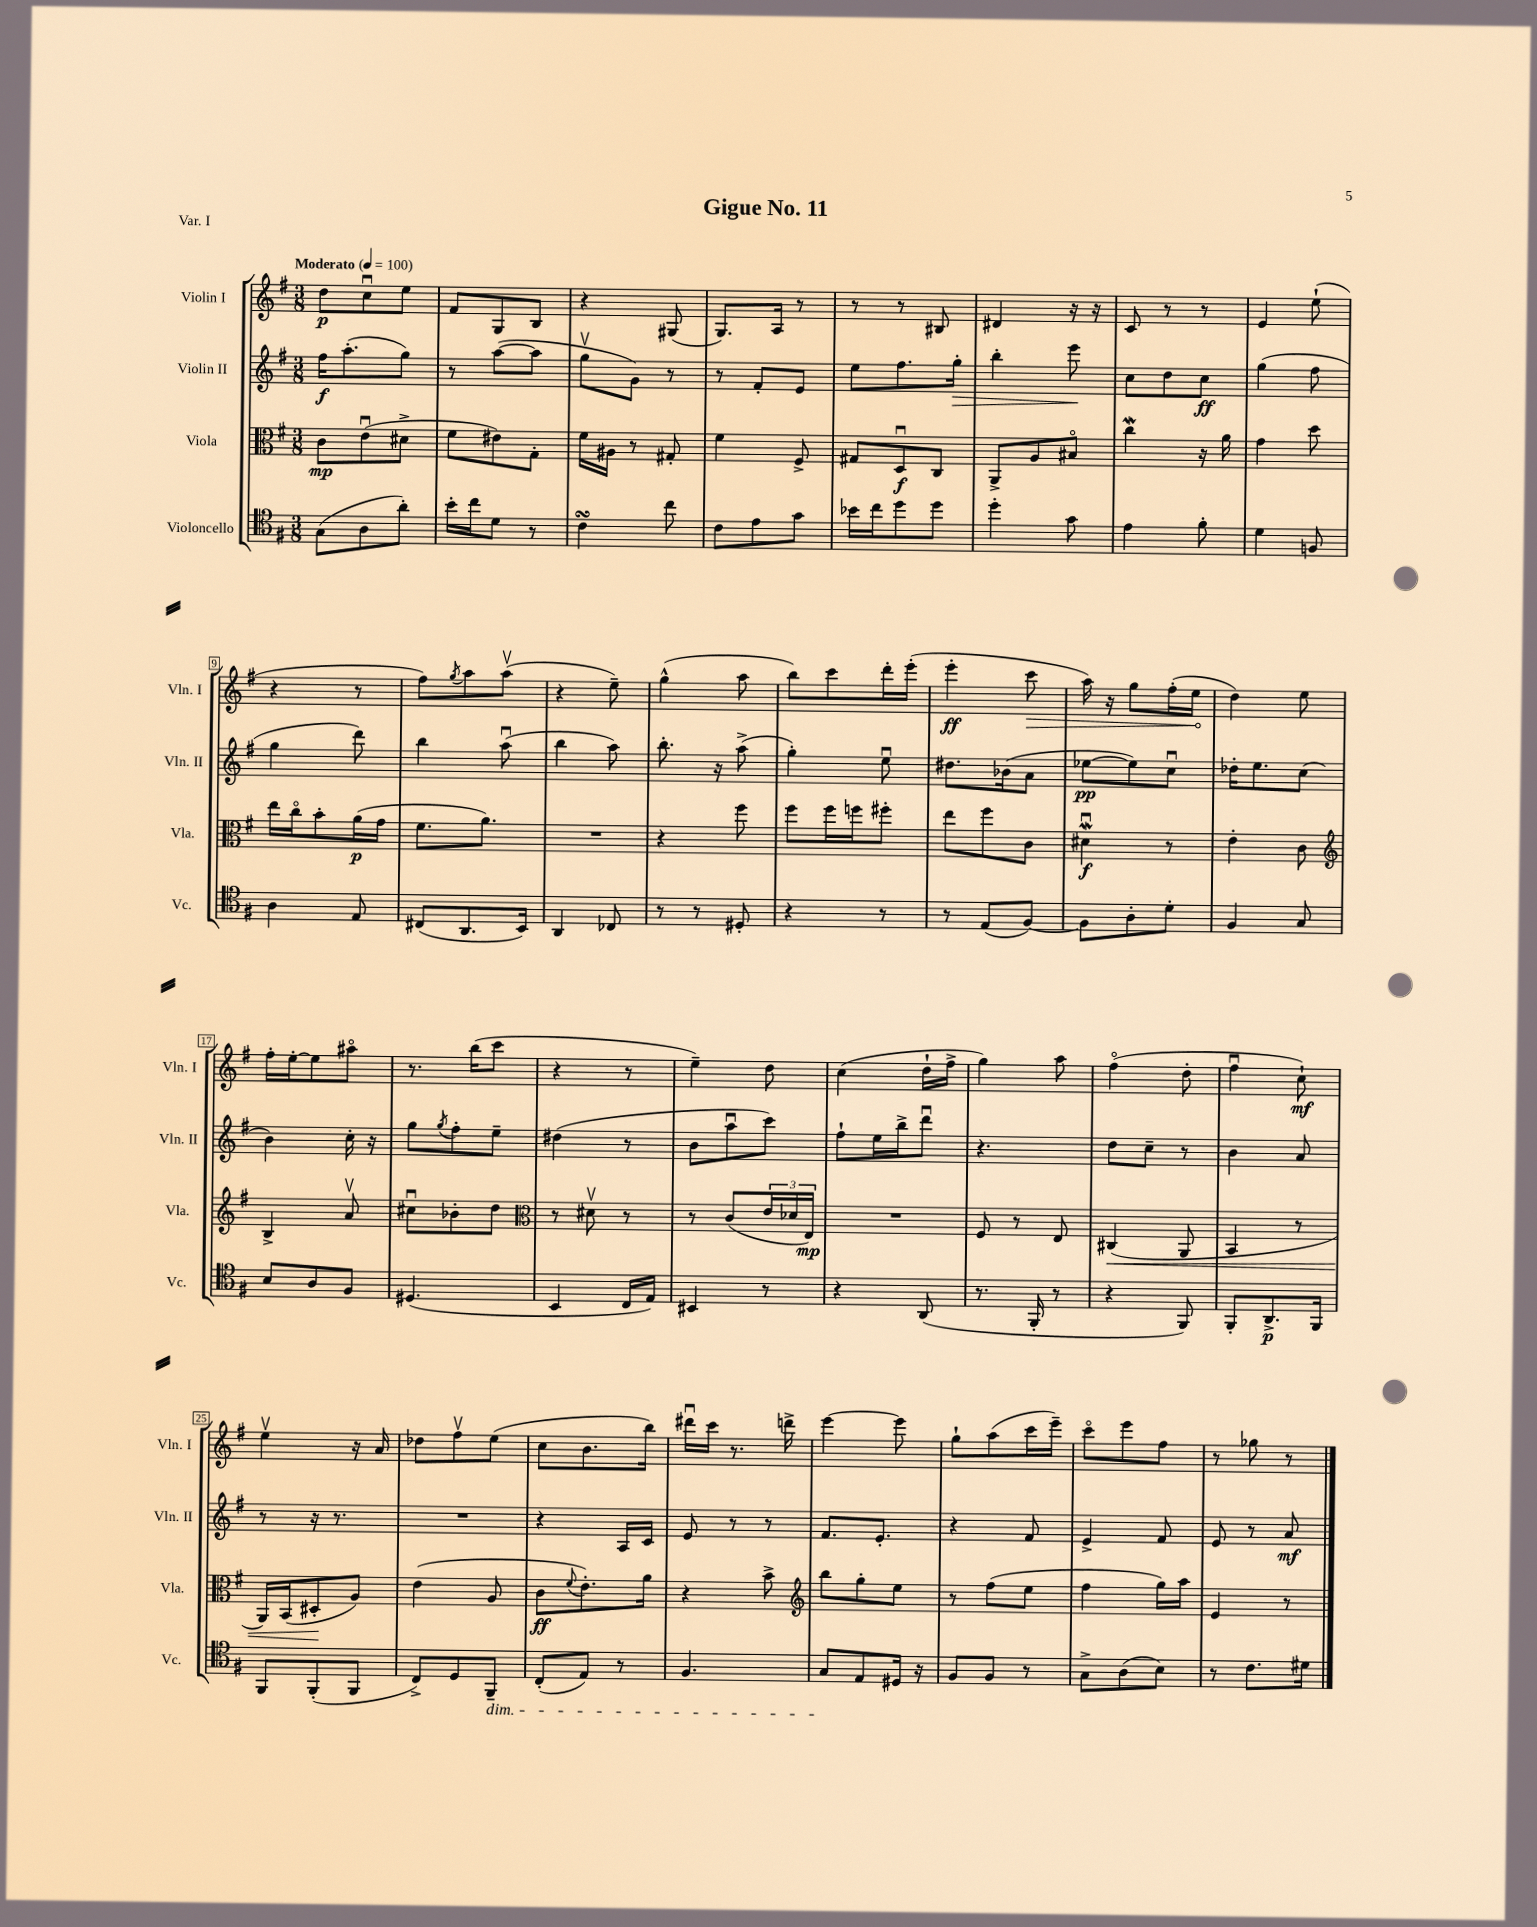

**kern	**kern	**kern	**kern
*staff4	*staff3	*staff2	*staff1
*clefC4	*clefC3	*clefG2	*clefG2
*k[f#]	*k[f#]	*k[f#]	*k[f#]
*M3/8	*M3/8	*M3/8	*M3/8
*MM100	*MM100	*MM100	*MM100
(8G	8c	16ff#	8dd
.	.	(8.aa'	.
8A	(8eu	.	8ccu
8a')	8d#^	8gg)	8ee
=	=	=	=
16b'	8f#	8r	8f#
16cc	.	.	.
8d	8e#)	([8aa	8G
8r	8G'	8aa]	8B
=	=	=	=
4c	16f#	8ggv	4r
.	16A#	.	.
.	8r	8g)	.
8cc	8G#'	8r	(8G#
=	=	=	=
8c	4f#	8r	8.G)
8e	.	8f#'	.
.	.	.	16A
8g	8F#^	8e	8r
=	=	=	=
16b-	8G#	8ee	8r
16cc	.	.	.
8dd	8Du	8.ff#	8r
8dd	8C	.	8B#
.	.	16gg'	.
=	=	=	=
4dd'	8AA^	4bb'	4d#
.	8A	.	.
8g	8B#o	8eee	16r
.	.	.	16r
=	=	=	=
4e	4cc	8cc	8c
.	.	8dd	8r
8f#'	16r	8cc	8r
.	16a	.	.
=	=	=	=
4d	4g	(4gg	4e
8F	8dd	8ff#	(8ee`
=	=	=	=
4A	16ee	4gg	4r
.	16cco	.	.
.	8b'	.	.
8E	(16a	8ddd)	8r
.	16g	.	.
=	=	=	=
(8C#	8.f#	4bb	8ff#)
.	.	.	8qgg
8.AA	.	.	8aa
.	8.a)	.	.
.	.	(8aau	(8aav
16BB)	.	.	.
=	=	=	=
4AA	4.r	4bb	4r
8C-	.	8aa)	8ee~)
=	=	=	=
8r	4r	8.bb'	(4gg^^
8r	.	.	.
.	.	16r	.
8D#'	8ff#	(8aa^	8aa
=	=	=	=
4r	8ff#	4gg')	8bb)
.	16ff#	.	8ccc
.	16ff	.	.
8r	8ff#'	8eeu	16ddd'
.	.	.	(16eee'
=	=	=	=
8r	8ee	8.dd#	4eee'
(8E	8ff#	.	.
.	.	(16b-	.
[8F#)	8c	8a	8ccc
=	=	=	=
8F#]	4d#u	[8ee-	16aa)
.	.	.	16r
8A'	.	8ee-])	8gg
8d'	8r	8ccu	(16ff#'
.	.	.	16ee
=	=	=	=
4F#	4e'	16dd-'	4dd)
.	.	8.ee	.
8G	8c	(8cc	8ee
=	=	=	=
*	*clefG2	*	*
8B	4B^	4b)	16ff#'
.	.	.	[16ee'
8A	.	.	8ee]
8F#	8av	16cc'	8aa#o
.	.	16r	.
=	=	=	=
(4.D#	8cc#u	8gg	8.r
.	.	8qgg	.
.	8b-'	8ff#'	.
.	.	.	(16bb
.	8dd	8ee~	8ccc
=	=	=	=
*	*clefC3	*	*
4BB	8r	(4dd#	4r
.	8d#v	.	.
16C	8r	8r	8r
16E)	.	.	.
=	=	=	=
4BB#	8r	8b	4ee~)
.	(8c	8aau	.
8r	24e	8ccc)	8dd
.	24d-	.	.
.	24E)	.	.
=	=	=	=
4r	4.r	8ff#`	(4cc
.	.	16ee	.
.	.	16bb^	.
(8AA	.	8dddu	16dd`
.	.	.	16ff#^
=	=	=	=
8.r	8F#	4.r	4gg)
.	8r	.	.
16FF#'	.	.	.
8r	8E	.	8aa
=	=	=	=
4r	(4C#	8dd	(4ff#o
.	.	8cc~	.
8FF#)	8AA	8r	8dd'
=	=	=	=
8FF#'	4BB	4b	4ff#u
8.AA^	.	.	.
.	8r	8a	8cc`)
16FF#	.	.	.
=	=	=	=
8FF#	16AA)	8r	4eev
.	(16BB	.	.
(8FF#'	8D#'	16r	.
.	.	8.r	.
8FF#	8A)	.	16r
.	.	.	16a
=	=	=	=
8C^)	(4e	4.r	8dd-
8D	.	.	8ff#v
8FF#~	8A	.	(8ee
=	=	=	=
(8C'	8c	4r	8cc
.	8qqf#	.	.
8E)	8.e')	.	8.b
8r	.	16A	.
.	16a	16c	16bb)
=	=	=	=
4.F#	4r	8e	16ddd#u
.	.	.	16ccc
.	.	8r	8.r
.	8b^	8r	.
.	.	.	16ddd^
=	=	=	=
*	*clefG2	*	*
8G	8bb	8.f#	[4eee
8E	8gg'	.	.
.	.	8.e'	.
16D#	8ee	.	8eee]
16r	.	.	.
=	=	=	=
8F#	8r	4r	8gg`
8F#	(8ff#	.	(8aa
8r	8ee	8f#	16ccc
.	.	.	16eee~)
=	=	=	=
8G^	4ff#	4e^	8ccco
(8A	.	.	8eee
8B)	16gg)	8f#	8ff#
.	16aa	.	.
=	=	=	=
8r	4e	8e	8r
8.c	.	8r	8gg-
.	8r	8a	8r
16d#	.	.	.
==	==	==	==
*-	*-	*-	*-
